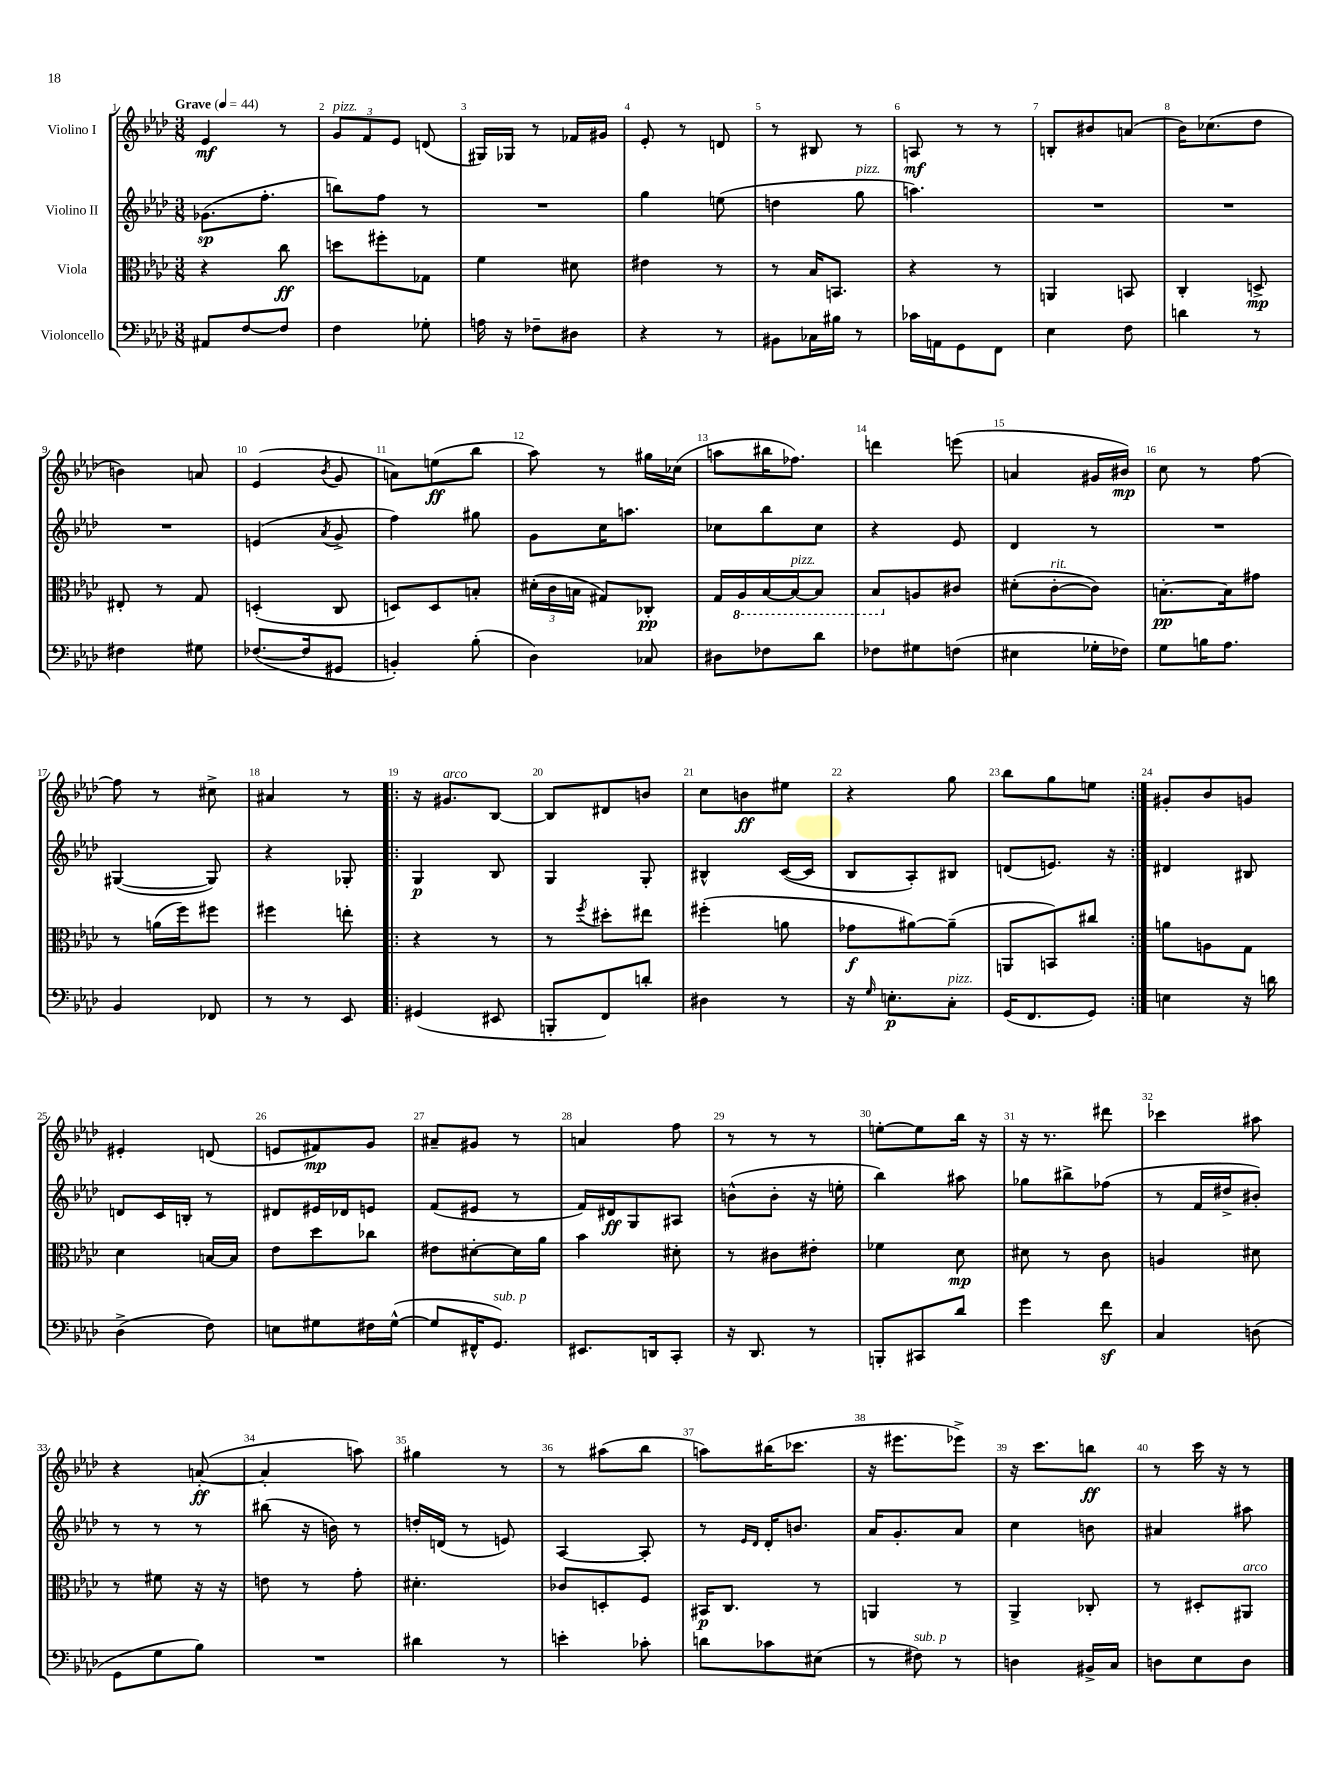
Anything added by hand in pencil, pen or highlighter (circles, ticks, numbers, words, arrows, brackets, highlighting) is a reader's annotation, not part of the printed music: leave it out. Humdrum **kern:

**kern	**kern	**kern	**kern
*staff4	*staff3	*staff2	*staff1
*clefF4	*clefC3	*clefG2	*clefG2
*k[b-e-a-d-]	*k[b-e-a-d-]	*k[b-e-a-d-]	*k[b-e-a-d-]
*M3/8	*M3/8	*M3/8	*M3/8
*MM44	*MM44	*MM44	*MM44
8AA#/L	4r	(8.g-\L	4e-/
[8F/	.	.	.
.	.	8.ff'\J	.
8F/]J	8cc\	.	8r
=	=	=	=
4F\	8dd\L	8bb\L)	12g/L
.	.	.	12f/
.	8ff#'\	8ff\J	.
.	.	.	12e-/J
8G-'\	8G-\J	8r	(8d/
=	=	=	=
16A\	4f\	4.r	16G#/LL)
16r	.	.	16G-/JJ
8F-~\L	.	.	8r
8D#\J	8d#\	.	16f-/LL
.	.	.	16g#/JJ
=	=	=	=
4r	4e#\	4gg\	8e-'/
.	.	.	8r
8r	8r	(8ee\	8d/
=	=	=	=
8BB#\L	8r	4dd\	8r
16C-\L	16B-/LK	.	8B#/
16B#\JJ	8.BB/J	.	.
8r	.	8gg\	8r
=	=	=	=
16c-\LL	4r	4.aa\)	8A/
16AA\J	.	.	.
8GG\	.	.	8r
8FF\J	8r	.	8r
=	=	=	=
4E-\	4AA/	4.r	8B'/L
.	.	.	8b#/
8F\	8BB/	.	(8a/J
=	=	=	=
4d\	4C'/	4.r	16b-\LK)
.	.	.	(8.cc-\
8r	8D^/	.	8dd-\J
=	=	=	=
4F#\	8E#'/	4.r	4b\)
.	8r	.	.
8G#\	8G/	.	8a/
=	=	=	=
([8.F-/L	(4D'/	(4e/	(4e-/
16F-/]k	.	.	.
.	.	8qa-/	8qb-/
8GG#/J	8C/	8g^/	8g/
=	=	=	=
4BB'/)	8D/L)	4ff\)	8a\L)
.	8D/	.	(8ee\
(8B-'\	8B'/J	8gg#\	8bb-\J
=	=	=	=
4D-\)	(24d#'\LL	8g\L	8aa-\)
.	24c\	.	.
.	24B\JJ	.	.
.	8G#/L)	16cc\K	8r
.	.	8.aa\J	.
8C-/	8C-'/J	.	16gg#\LL
.	.	.	(16cc-\JJ
=	=	=	=
8D#\L	16G/LL	8cc-\L	8aa\L
.	16AA-/	.	.
8F-\	[16BB-/	8bb-\	16bb#\K
.	16BB-/_J	.	8.ff-\J)
8d-\J	8BB-/]J	8cc-\J	.
=	=	=	=
8F-\L	8BB-/L	4r	4ddd\
8G#\	8A/	.	.
(8F\J	8c#/J	8e-/	(8eee\
=	=	=	=
4E#\	(8d#'\L	4d-/	4a/
.	[8c'\	.	.
16G-'\LL	8c\]J)	8r	16g#/LL
16F-\JJ)	.	.	16b#/JJ)
=	=	=	=
8G\L	[8.B'\L	4.r	8cc\
16B\K	.	.	8r
8.A-\J	16B\]k	.	.
.	8g#\J	.	[8ff\
=	=	=	=
4BB-/	8r	([4G#/	8ff\]
.	(16a\LL	.	8r
.	16ff\J)	.	.
8FF-/	8ff#\J	8G#/])	8cc#^\
=	=	=	=
8r	4ff#\	4r	4a#/
8r	.	.	.
8EE-/	8ee'\	8G-'/	8r
=!|:	=!|:	=!|:	=!|:
(4GG#/	4r	4G/	16r
.	.	.	8.g#/L
8EE#/	8r	8B-/	[8B-/J
=	=	=	=
8BBB'/L	8r	4G/	8B-/]L
.	8qff/	.	.
8FF/)	8dd#'\L	.	8d#/
8d'/J	8ee#\J	8G'/	8b/J
=	=	=	=
4D#\	(4ff#'\	4B#^^/	8cc\L
.	.	.	8b\
8r	8a\	([16c/LL	8ee#\J
.	.	16c/]JJ	.
=	=	=	=
16r	8g-\L	8B-/L	4r
16qqG/	.	.	.
8.E'\L	.	.	.
.	[8a#\)	8A-'/)	.
8C'\J	(8a#~\]J	8B#/J	8gg\
=	=	=	=
(16GG/LK	8AA/L	(8d/L	8bb-\L
8.FF/	.	.	.
.	8BB/)	8.e/J)	8gg\
8GG/J)	8cc#/J	.	8ee\J
.	.	16r	.
=:|!	=:|!	=:|!	=:|!
4E\	8a\L	4d#/	8g#'/L
.	8A\	.	8b-/
16r	8G\J	8B#/	8g/J
16d\	.	.	.
=	=	=	=
(4D-^\	4d-\	8d/L	4e#'/
.	.	16c/L	.
.	.	16B'/JJ	.
8F\)	[16B/LL	8r	(8d/
.	16B/]JJ	.	.
=	=	=	=
8E\L	8e-\L	8d#/L	8e/L
8G#\	8dd-\	16e#/L	8f#/)
.	.	16d-/J	.
16F#\L	8cc-\J	8e/J	8g/J
([16G#^^\JJ	.	.	.
=	=	=	=
8G#/]L	8e#\L	(8f/L	8a#~/L
16FF#^^/K	[8d#'\	8e#/J	8g#/J
8.GG/J)	.	.	.
.	16d#\]L	8r	8r
.	16a-\JJ	.	.
=	=	=	=
8.EE#/L	4b-\	16f/LL)	4a/
.	.	16d#/J	.
.	.	8G/	.
16DD/k	.	.	.
8CC'/J	8d#'\	8A#/J	8ff\
=	=	=	=
16r	8r	(8b^^\L	8r
8.DD-/	.	.	.
.	8c#\L	8b'\J	8r
8r	8e#'\J	16r	8r
.	.	16ee'\	.
=	=	=	=
8BBB'/L	4f-\	4bb-\)	[8ee'\L
8CC#/	.	.	8ee\]
8d-/J	8d-\	8aa#\	16bb-\Jk
.	.	.	16r
=	=	=	=
4g\	8d#\	8gg-\L	16r
.	.	.	8.r
.	8r	8bb#^\	.
8f\	8c\	(8ff-\J	8ddd#\
=	=	=	=
4C/	4A/	8r	4ccc-\
.	.	16f/LL	.
.	.	16dd#^/J	.
(8D\	8d#\	8b#'/J)	8aa#\
=	=	=	=
8GG\L	8r	8r	4r
8G\	8f#\	8r	.
8B-\J)	16r	8r	([8a'/
.	16r	.	.
=	=	=	=
4.r	8e\	(8bb#\	4a'/]
.	8r	16r	.
.	.	16b\)	.
.	8g'\	8r	8aa\)
=	=	=	=
4d#\	4.d#'\	16dd'/LL	4gg#\
.	.	(16d/JJ	.
.	.	8r	.
8r	.	8e/)	8r
=	=	=	=
4e'\	8c-/L	[4A-/	8r
.	8D'/	.	(8aa#\L
8c-'\	8F/J	8A-'/]	8bb-\J
=	=	=	=
8d\L	16BB#/LK	8r	8aa\L)
.	8.C/J	.	.
.	.	16qqe-/LL	.
.	.	16qqd-/JJ	.
8c-\	.	16d-'/LK	(16bb#\K
.	.	8.b/J	8.ccc-\J
(8E#\J	8r	.	.
=	=	=	=
8r	4AA/	16a-/LK	16r
.	.	8.g'/	8.eee#\L
8F#\)	.	.	.
8r	8r	8a-/J	8eee-^\J)
=	=	=	=
4D\	4AA-^/	4cc\	16r
.	.	.	8.ccc\L
16BB#^/LL	8C-'/	8b\	8bb\J
16C/JJ	.	.	.
=	=	=	=
8D\L	8r	4a#/	8r
8E-\	8D#'/L	.	16ccc\
.	.	.	16r
8D\J	8AA#/J	8aa#\	8r
==	==	==	==
*-	*-	*-	*-
